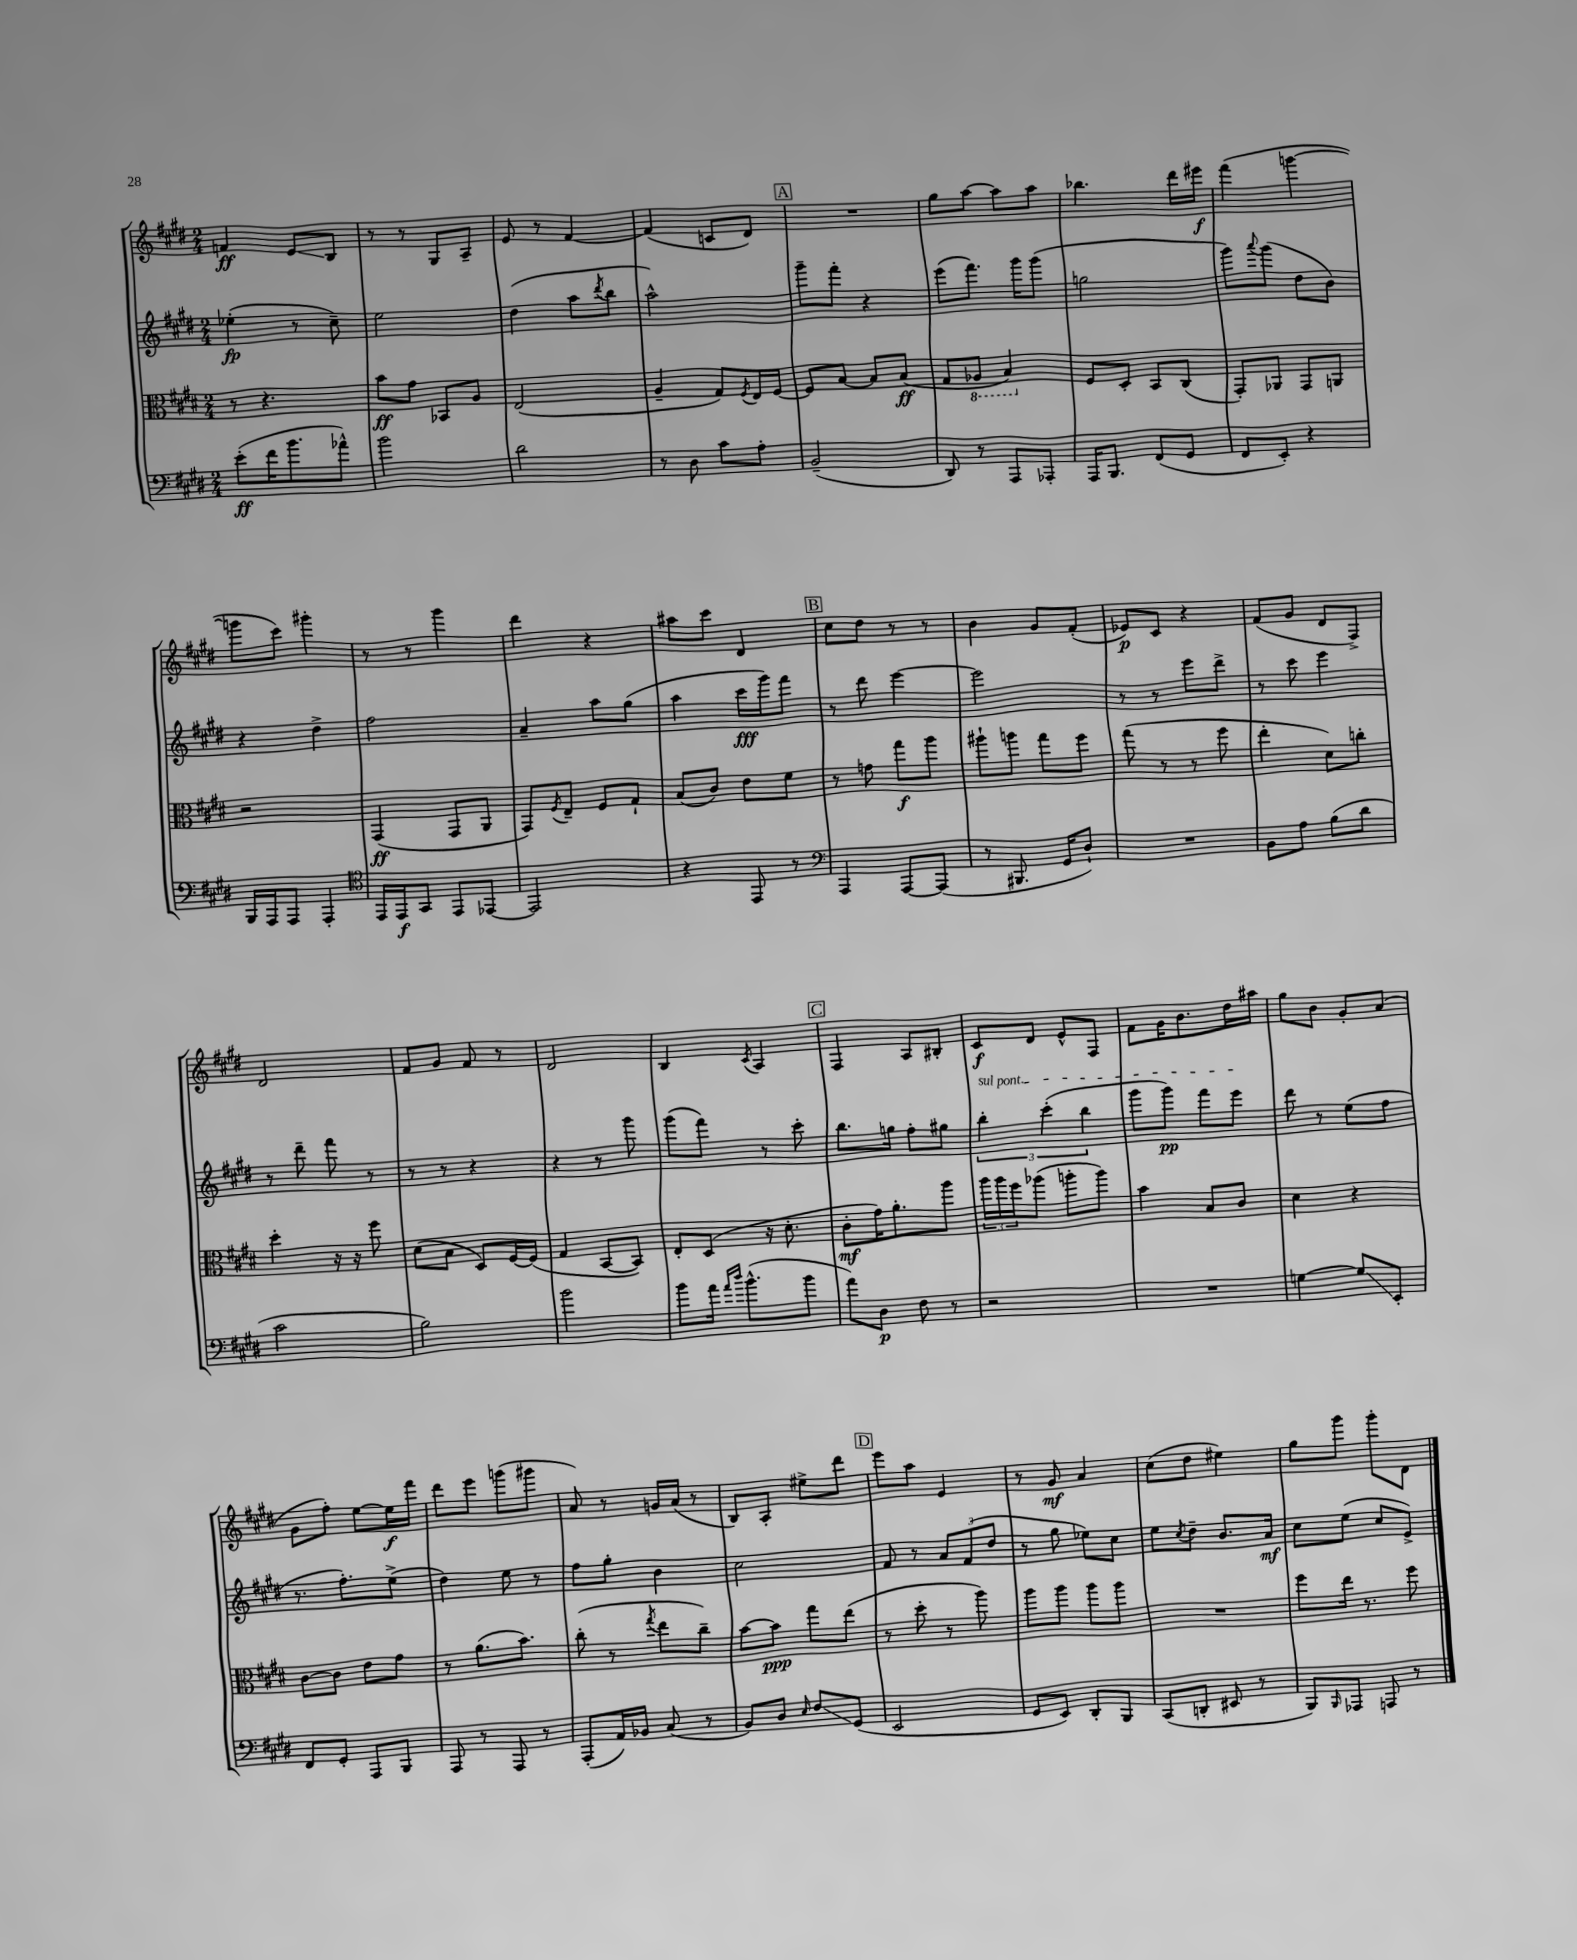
<<
\new StaffGroup <<
\new Staff = "s0" {
    \clef treble \key e \major \numericTimeSignature \time 2/4
    f'4\ff e'8\glissando b8 |
    r8 r8 gis8 a8-- |
    e'8 r8 fis'4~ |
    fis'4( c'8 dis'8) |
    \mark \markup { \box "A" } R2 |
    gis''8 a''8~ a''8 a''8 |
    bes''4. dis'''16 eis'''16\f |
    fis'''4( g'''4~ |
    g'''8 cis'''8) gis'''4-. |
    r8 r8 gis'''4 |
    dis'''4 r4 |
    ais''8 cis'''8 dis'4 |
    \mark \markup { \box "B" } cis''8 dis''8 r8 r8 |
    b'4 gis'8 fis'8-.( |
    ees'8\p) cis'8 r4 |
    fis'8( gis'8 dis'8 fis8->) |
    dis'2 |
    fis'8 gis'8 fis'8 r8 |
    dis'2 |
    b4 \acciaccatura { cis'8 } a4 |
    \mark \markup { \box "C" } fis4 a8 bis8-. |
    cis'8\f dis'8 e'8-^ fis8 |
    fis'8 gis'16 b'8. dis''16 ais''16 |
    gis''8 b'8 gis'8-. a'8( |
    gis'8 fis''8-.) e''8~ e''16\f fis'''16 |
    dis'''8 e'''8 g'''8( gis'''8 |
    a'8) r8 g'16 a'16( r8 |
    b8) a8-. eis''8-> dis'''8 |
    \mark \markup { \box "D" } e'''8 a''8 e'4 |
    r8 gis'8\mf a'4 |
    cis''8( dis''8 eis''4) |
    gis''8 gis'''8 gis'''8-. dis'8 \bar "|." |
}
\new Staff = "s1" {
    \clef treble \key e \major \numericTimeSignature \time 2/4
    ees''4-.\fp( r8 cis''8--) |
    e''2 |
    dis''4( a''8 \acciaccatura { dis'''8 } b''8 |
    a''2-^) |
    \mark \markup { \box "A" } gis'''8-- fis'''8-. r4 |
    e'''8( fis'''8.) gis'''16 gis'''8( |
    g''2 |
    gis'''8) \appoggiatura { a'''8 } gis'''8( dis''8 b'8) |
    r4 dis''4-> |
    fis''2 |
    a'4-- a''8 gis''8( |
    a''4 cis'''16\fff gis'''16) fis'''8 |
    \mark \markup { \box "B" } r8 dis'''8 e'''4~ |
    e'''2 |
    r8 r8 e'''8 dis'''8-> |
    r8 cis'''8 e'''4 |
    r8 dis'''8-- fis'''8 r8 |
    r8 r8 r4 |
    r4 r8 gis'''8 |
    gis'''8( fis'''8) r8 cis'''8-. |
    \mark \markup { \box "C" } b''8. g''16 fis''8-. gis''8 |
    \tuplet 3/2 { \once \override TextSpanner.bound-details.left.text = \markup { \italic "sul pont." } b''4-.\startTextSpan cis'''4-.( b''4 } |
    gis'''8 gis'''8\pp) fis'''8 e'''8\stopTextSpan |
    dis'''8 r8 e''8( fis''8 |
    r8. fis''8.-.) e''8->( |
    dis''4) e''8 r8 |
    fis''8 gis''8-. b'4 |
    cis''2 |
    \mark \markup { \box "D" } fis'8 r8 \tuplet 3/2 { a'8 fis'8( dis''8 } |
    r8 gis''8 ees''8) cis''8 |
    e''8 \acciaccatura { cis''8 } dis''8-- b'8. a'16\mf |
    cis''8 e''8( cis''8 e'8->) \bar "|." |
}
\new Staff = "s2" {
    \clef alto \key e \major \numericTimeSignature \time 2/4
    r8 r4. |
    b'8\ff gis'8 bes,8 a8 |
    e2( |
    a4-- gis8) \acciaccatura { fis8 } e16 fis16~ |
    \mark \markup { \box "A" } fis8 b8~ b8 b8\ff( |
    gis8 \ottava #-1 aes,8 b,4) \ottava #0 |
    fis8 dis8-. b,8 cis8( |
    gis,8-.) aes,8 gis,8 a,8 |
    r2 |
    gis,4\ff( gis,8 a,8 |
    gis,8) \acciaccatura { fis8 } e8-- fis8 gis8-! |
    b8( cis'8) e'8 fis'8 |
    \mark \markup { \box "B" } r8 g'8 gis''8\f a''8 |
    ais''8-! a''8 gis''8 fis''8 |
    gis''8( r8 r8 fis''8 |
    e''4-. dis'8) c''8-. |
    dis''4-. r16 r16 fis''8 |
    dis'8( b8 dis8) fis16~ fis16( |
    gis4 b,8~ b,8) |
    e8-. dis8( r16 dis'8.-. |
    \mark \markup { \box "C" } cis'8-.\mf gis'16) a'8.-. a''8 |
    \tuplet 3/2 { a''16 a''16 fis''16 } aes''8( a''8-. a''8) |
    b'4 b8 cis'8 |
    dis'4 r4 |
    cis'8~ cis'8 e'8 gis'8 |
    r8 a'8.( b'8.) |
    cis''8-.( r8 \acciaccatura { gis''8 } e''8 cis''8--) |
    b'8~ b'8\ppp gis''8 e''8( |
    \mark \markup { \box "D" } r8 dis''8-. r8 a''8) |
    a''8 a''8 a''8 a''8 |
    R2 |
    fis''8 e''16 r8. fis''8 \bar "|." |
}
\new Staff = "s3" {
    \clef bass \key e \major \numericTimeSignature \time 2/4
    e'8-.\ff( fis'16 b'8. aes'8-^) |
    b'2 |
    dis'2 |
    r8 dis8 cis'8 a8-. |
    \mark \markup { \box "A" } b,2--( |
    dis,8) r8 a,,8 aes,,8-. |
    a,,16 b,,8. fis,8( gis,8 |
    fis,8 e,8-.) r4 |
    b,,16 a,,16 a,,8 a,,4-. |
    \clef tenor e,16 e,16\f gis,8 e,8 ees,8~ |
    ees,2 |
    r4 e,8 r8 |
    \mark \markup { \box "B" } \clef bass a,,4 a,,8~ a,,8( |
    r8 bis,,8. gis,16 dis8-!) |
    R2 |
    b,8 a8 b8( dis'8 |
    cis'2 |
    b2) |
    b'2 |
    b'8 a'16 \grace { a'16 dis''16 } b'8.-^( b'8 |
    \mark \markup { \box "C" } a'8) dis8\p fis8 r8 |
    r2 |
    R2 |
    g4~ g8\glissando e,8-. |
    fis,8 gis,8-. a,,8 b,,8 |
    a,,8 r8 a,,8 r8 |
    a,,8-.( a,16) bes,16 cis8( r8 |
    b,8) dis8 \grace { e16 } fis8\glissando gis,8( |
    \mark \markup { \box "D" } e,2 |
    gis,8 e,8) dis,8-. b,,8 |
    cis,8( d,8-. eis,8 r8 |
    b,,8) \grace { b,,16 } aes,,8 a,,8 r8 \bar "|." |
}
>>
>>
\layout { \context { \Score \remove "Bar_number_engraver" } }
